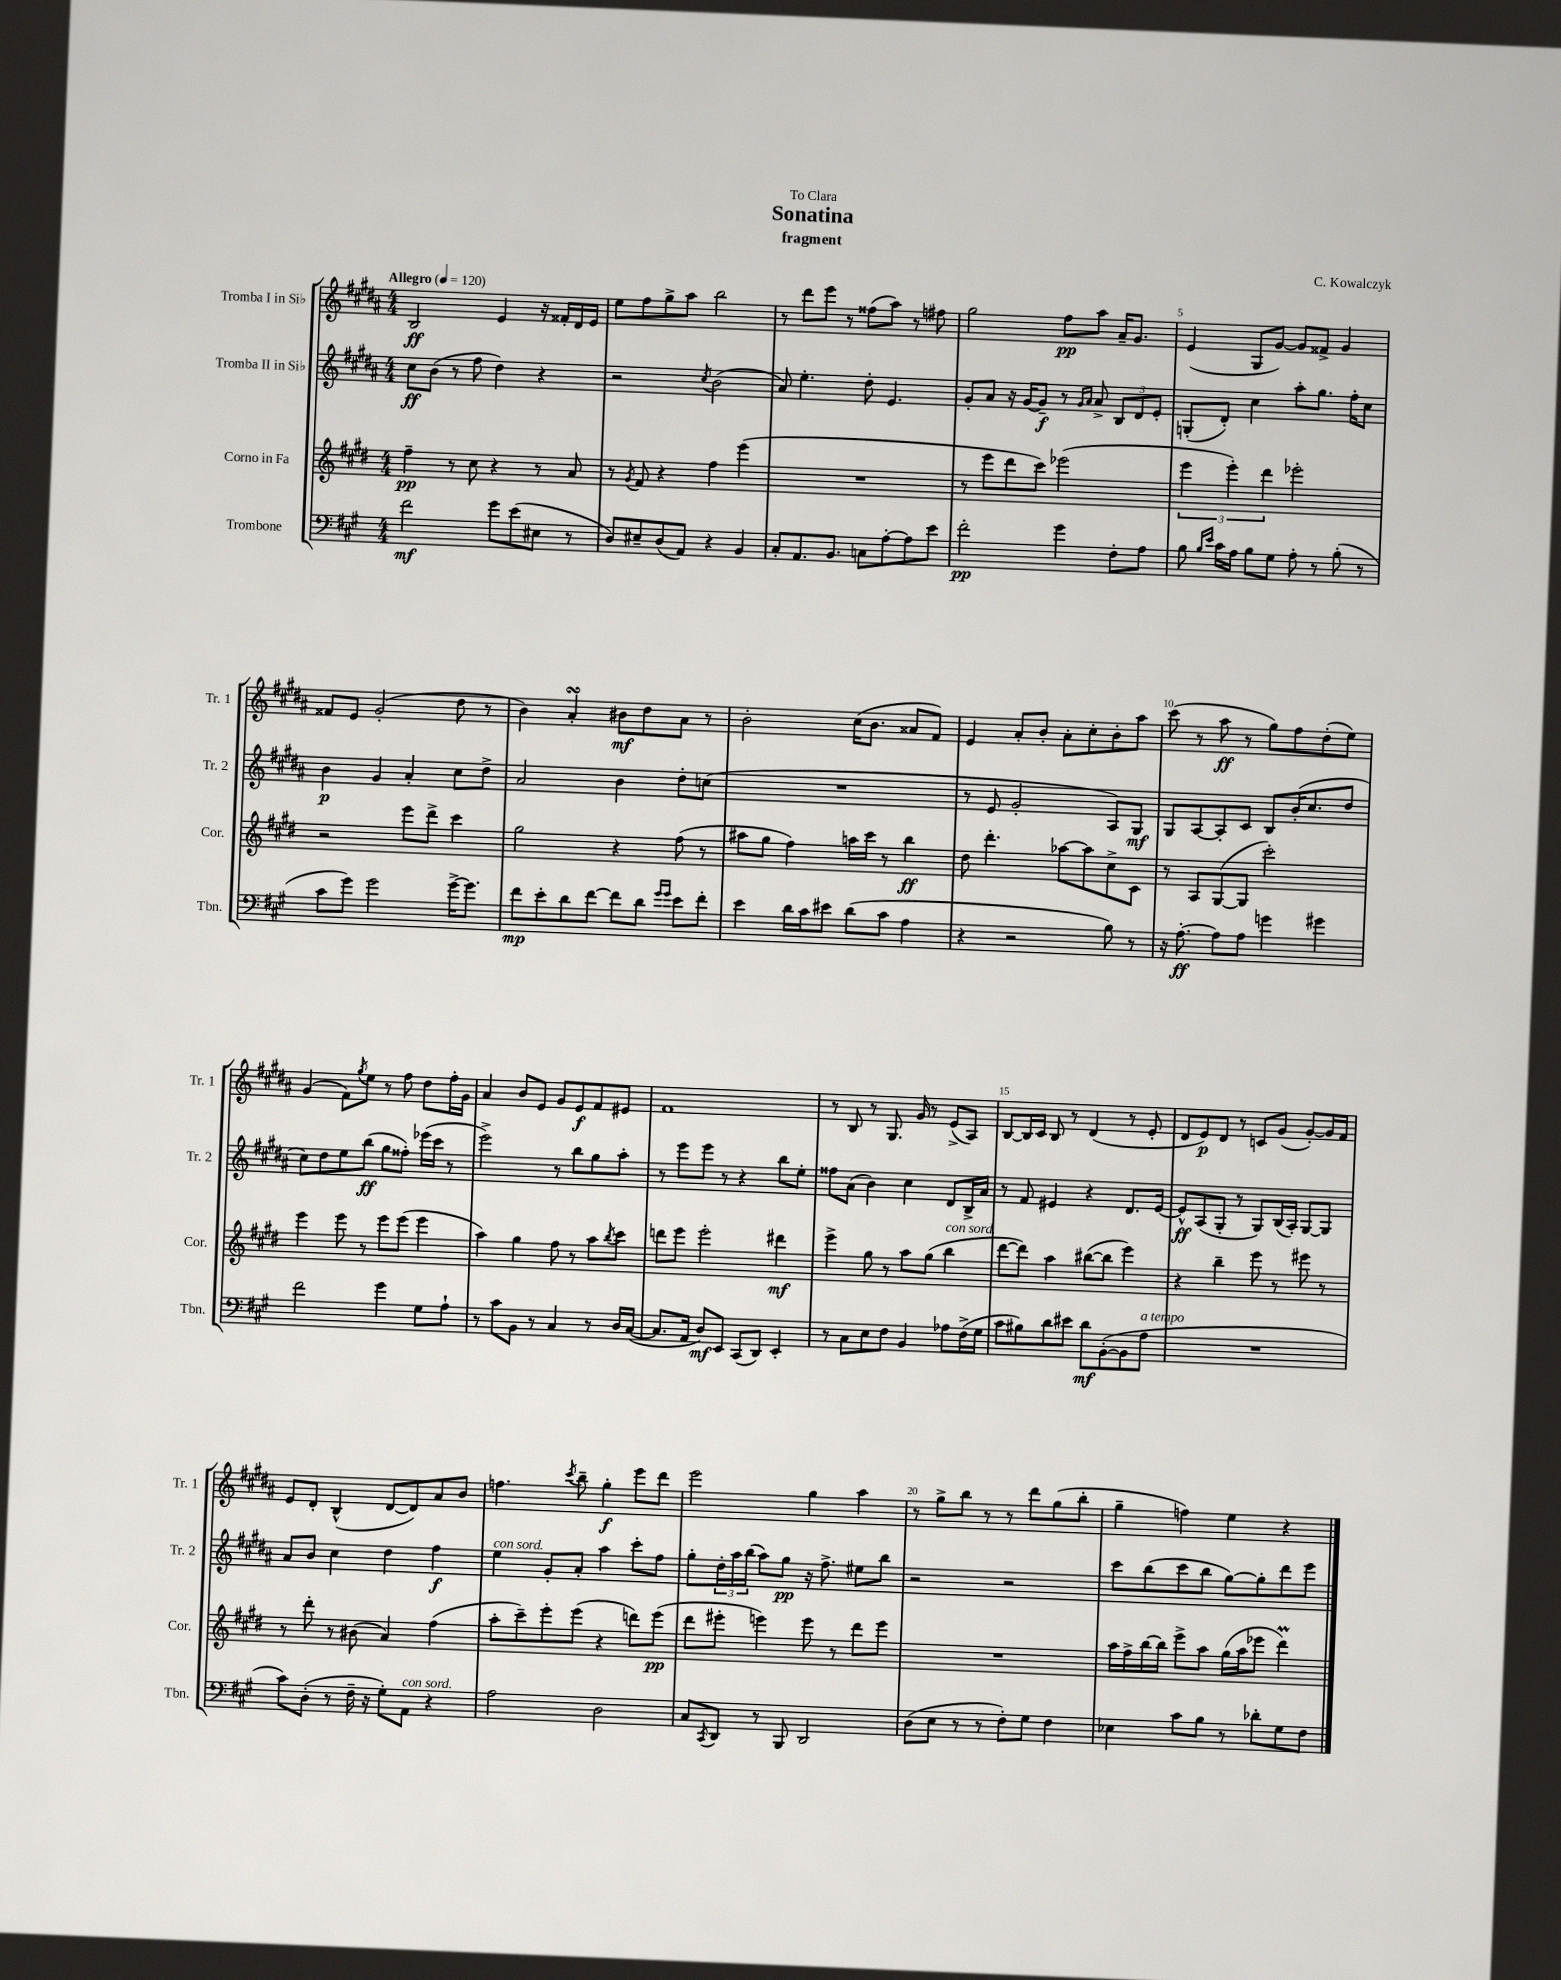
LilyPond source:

\header { title = "Sonatina" composer = "C. Kowalczyk" subtitle = "fragment" dedication = "To Clara" }
<<
\new StaffGroup <<
\new Staff = "s0" \with { instrumentName = "Tromba I in Sib" shortInstrumentName = "Tr. 1" } {
    \clef treble \key b \major \numericTimeSignature \time 4/4 \tempo "Allegro" 4 = 120
    b2\ff e'4 r16 fisis'16-. dis'16 e'16 |
    e''8 fis''8 gis''8-> ais''8 b''2 |
    r8 dis'''8 e'''8 r8 fisis''8( ais''8) r8 fis''8 |
    gis''2 fis''8\pp ais''8 ais'16-- gis'8. |
    e'4( gis8 gis'8~) gis'8 fisis'8-> gis'4 |
    fisis'8 e'8 gis'2-.( dis''8 r8 |
    b'4) ais'4-.\turn bis'8\mf dis''8 ais'8 r8 |
    b'2-. cis''16( b'8. aisis'8 fis'8) |
    e'4 ais'8-. b'8-. ais'8-. cis''8-. b'8-. ais''8 |
    cis'''8( r8 ais''8\ff r8 gis''8) fis''8 dis''8-.( e''8) |
    gis'4( fis'8) \acciaccatura { gis''8 } e''8 r8 fis''8 dis''8 fis''16-. gis'16 |
    ais'4 b'8 e'8 gis'8 e'8\f fis'8 eis'8 |
    fis'1 |
    r8 b8 r8 gis8. gis'16 r8 e'8->( ais8) |
    b8~ b16 cis'16 b8 r8 dis'4( r8 e'8-. |
    dis'8 e'8\p) dis'8 r8 c'8 gis'8( gis'8~-.) gis'16 fis'16 |
    e'8 dis'8-. b4-^( dis'8~ dis'8) ais'8 b'8 |
    f''4. \acciaccatura { cis'''8 } b''8-- gis''4-.\f e'''8 dis'''8 |
    e'''2 gis''4 ais''4 |
    r8 gis''8-> b''8 r8 r8 dis'''8 gis''8( b''8-. |
    gis''4-- f''4) e''4 r4 \bar "|." |
}
\new Staff = "s1" \with { instrumentName = "Tromba II in Sib" shortInstrumentName = "Tr. 2" } {
    \clef treble \key b \major \numericTimeSignature \time 4/4
    cis''8\ff b'8( r8 fis''8 dis''4) r4 |
    r2 \acciaccatura { cis''8 } b'2( |
    ais'8) e''4.-. dis''8-. e'4. |
    gis'8-. ais'8 r16 gis'16~ gis'8--\f r8 \grace { gis'16 ais'16 } ais'8-> \tuplet 3/2 { b8 dis'8 e'8-. } |
    g8-.( dis'8-.) cis''4 ais''8-. gis''8. fis''16-. cis''8 |
    b'4\p gis'4 ais'4-. cis''8 dis''8-> |
    ais'2 b'4 dis''8-. c''8( |
    R1 |
    r8 e'8 gis'2-. ais8) gis8\mf |
    gis8 ais8~ ais8-. cis'8 b8 b'16-.( cis''8. dis''8 |
    cis''8) dis''8 e''8 b''8\ff( gis''8 fisis''8-.) ees'''16( cis'''16 r8 |
    e'''2->) r8 b''8 gis''8 ais''8-. |
    r8 e'''8 e'''8 r8 r4 b''8 e''8-. |
    fisis''8 ais'8( b'4) cis''4 dis'8 b16-> ais'16 |
    r8 fis'8 eis'4 r4 dis'8. eis'16~ |
    eis'8-^\ff ais8( gis8-. r8 gis8) b16( ais16-.) gis8~ gis8 |
    ais'8 b'8 cis''4 dis''4 fis''4\f |
    e''4^\markup { \italic "con sord." } gis'8-. ais'8-. ais''4 cis'''8-. fis''8 |
    gis''8-. \tuplet 3/2 { dis''16-. ais''16 b''16( } ais''8) gis''8\pp r16 fis''8.-> eis''8 b''8 |
    r2 r2 |
    cis'''8 b''8( cis'''8 b''8 gis''8~) gis''8-. dis'''8 e'''8 \bar "|." |
}
\new Staff = "s2" \with { instrumentName = "Corno in Fa" shortInstrumentName = "Cor." } {
    \clef treble \key e \major \numericTimeSignature \time 4/4
    fis''4--\pp r8 cis''8 r4 r8 a'8 |
    r8 \acciaccatura { gis'8 } fis'8 r4 fis''4 e'''4( |
    R1 |
    r8 e'''8 dis'''8 cis'''8) ees'''2( |
    \tuplet 3/2 { e'''4 e'''4-.) dis'''4 } ees'''2-. |
    r2 e'''8 dis'''8-> cis'''4 |
    gis''2 r4 fis''8( r8 |
    ais''8 gis''8 fis''4) a''16 cis'''16 r8 b''4\ff |
    dis''8 dis'''4.-. aes''8~ aes''8 cis''8-> cis'8 |
    r8 a8 gis8~( gis8 cis'''2-.) |
    e'''4 e'''8 r8 e'''8 e'''8( e'''4 |
    a''4) gis''4 fis''8 r8 a''8 \acciaccatura { b''8 } cis'''8 |
    d'''8 e'''8 e'''2-. dis'''4\mf |
    e'''4-> gis''8 r8 a''8 gis''8( b''4^\markup { \italic "con sord." } |
    dis'''8~ dis'''8) a''4 bis''8~( bis''8 e'''4) |
    r4 b''4-- e'''8 r8 eis'''8 r8 |
    r8 dis'''8-. r8 bis'8( a'4) fis''4( |
    a''8-. cis'''8--) e'''8-. e'''8( r4 d'''8) e'''8\pp( |
    dis'''8 eis'''8-. e'''4) e'''8 r8 dis'''8 e'''8 |
    R1 |
    a''16 fis''16-> b''16~ b''16 e'''8-> a''8 gis''16( a''16 ees'''8 dis'''4\prall) \bar "|." |
}
\new Staff = "s3" \with { instrumentName = "Trombone" shortInstrumentName = "Tbn." } {
    \clef bass \key a \major \numericTimeSignature \time 4/4
    fis'2\mf gis'8 e'8( eis8 r8 |
    d8) eis8-- d8( a,8) r4 b,4 |
    cis8-. a,8. b,8. c8 a8~-. a8 e'8 |
    fis'2-.\pp gis'4 fis8-. a8 |
    b8 \grace { b16 e'16 } cis'16 a16 b8 gis8 a8-. r8 b8-.( r8 |
    cis'8 gis'8) gis'2 gis'16~-> gis'8. |
    fis'8\mp e'8-. d'8 fis'8~ fis'8 d'8 \grace { gis'16 gis'16 } e'8 fis'8-. |
    e'4 d'16 cis'16 eis'8 d'8( cis'8 a4 |
    r4 r2 b8) r8 |
    r16 a8.~-.\ff a8 a8 g'4 gis'4 |
    fis'2 gis'4 gis8 a8-! |
    r8 cis'8 b,8 r8 cis4 r8 d16 cis16~( |
    cis8. a,16 d8\mf) e,8 cis,8( d,8) e,4-. |
    r8 cis8 e8 fis8 b,4 aes8 fis16->( gis16 |
    cis'8 bis8) d'8 eis'8 d'8\mf b,8~-.( b,8 a8^\markup { \italic "a tempo" } |
    R1 |
    cis'8) d8-.( r8 fis16-- r16 gis8-.) a,8^\markup { \italic "con sord." } r4 |
    a2 d2 |
    cis8 \acciaccatura { cis,8 } d,8 r8 b,,8 d,2 |
    d8( e8 r8 r8 fis8-.) gis8 fis4 |
    ees4 cis'8 b8 r8 des'8-. gis8 fis8 \bar "|." |
}
>>
>>
\layout { \context { \Score \override BarNumber.break-visibility = ##(#f #t #t) barNumberVisibility = #(every-nth-bar-number-visible 5) } }
